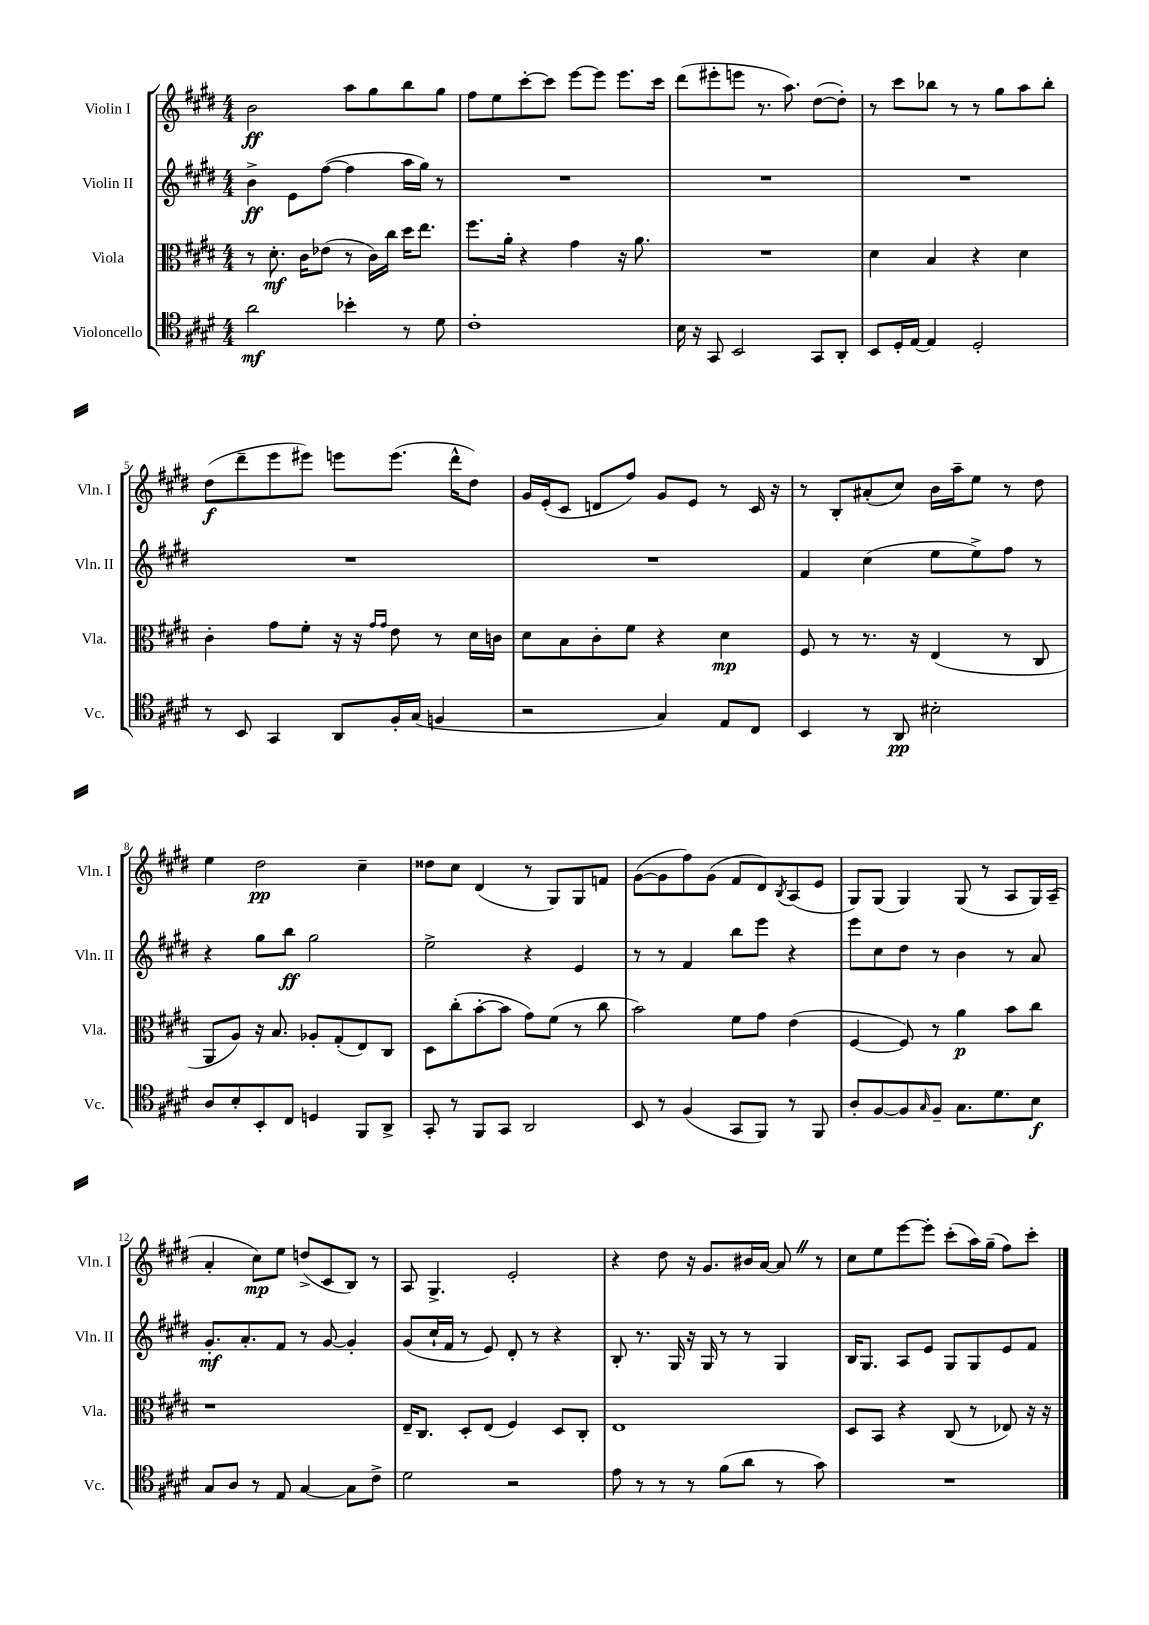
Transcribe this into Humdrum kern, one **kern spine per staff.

**kern	**dynam	**kern	**dynam	**kern	**dynam	**kern	**dynam
*part4	*part4	*part3	*part3	*part2	*part2	*part1	*part1
*staff4	*staff4	*staff3	*staff3	*staff2	*staff2	*staff1	*staff1
*I"Violoncello	*	*I"Viola	*	*I"Violin II	*	*I"Violin I	*
*I'Vc.	*	*I'Vla.	*	*I'Vln. II	*	*I'Vln. I	*
*clefC4	*	*clefC3	*	*clefG2	*	*clefG2	*
*k[f#c#g#d#]	*	*k[f#c#g#d#]	*	*k[f#c#g#d#]	*	*k[f#c#g#d#]	*
*M4/4	*	*M4/4	*	*M4/4	*	*M4/4	*
=1	=1	=1	=1	=1	=1	=1	=1
2a\	mf	8r	.	4b^\	ff	2b\	ff
.	.	8.d#'\	mf	.	.	.	.
.	.	.	.	8e\L	.	.	.
.	.	16c#\KL	.	.	.	.	.
.	.	(8e-X\J	.	([8ff#\J	.	.	.
4b-X'\	.	8r	.	4ff#\]	.	8aa\L	.
.	.	16c#\LL)	.	.	.	8gg#\	.
.	.	16cc#\JJ	.	.	.	.	.
8r	.	16dd#\KL	.	16aa\LL	.	8bb\	.
.	.	8.ee\J	.	16gg#\JJ)	.	.	.
8d#\	.	.	.	8r	.	8gg#\J	.
=2	=2	=2	=2	=2	=2	=2	=2
1c#'	.	8.ff#\L	.	1r	.	8ff#\L	.
.	.	.	.	.	.	8ee\	.
.	.	16a'\Jk	.	.	.	.	.
.	.	4r	.	.	.	[8ccc#'\	.
.	.	.	.	.	.	8ccc#\J]	.
.	.	4g#\	.	.	.	[8eee\L	.
.	.	.	.	.	.	8eee\J]	.
.	.	16r	.	.	.	8.eee\L	.
.	.	8.a\	.	.	.	.	.
.	.	.	.	.	.	16ccc#\Jk	.
=3	=3	=3	=3	=3	=3	=3	=3
16B\	.	1r	.	1r	.	(8ddd#\L	.
16r	.	.	.	.	.	.	.
8GG#/	.	.	.	.	.	8eee#X'\	.
2BB/	.	.	.	.	.	8eeen\J	.
.	.	.	.	.	.	8.r	.
.	.	.	.	.	.	8.aa\)	.
8GG#/L	.	.	.	.	.	([8dd#\L	.
8AA'/J	.	.	.	.	.	8dd#'\J])	.
=4	=4	=4	=4	=4	=4	=4	=4
8BB/L	.	4d#\	.	1r	.	8r	.
16D#'/L	.	.	.	.	.	8ccc#\L	.
[16E/JJ	.	.	.	.	.	.	.
4E/]	.	4B/	.	.	.	8bb-X\J	.
.	.	.	.	.	.	8r	.
2D#'/	.	4r	.	.	.	8r	.
.	.	.	.	.	.	8gg#\L	.
.	.	4d#\	.	.	.	8aa\	.
.	.	.	.	.	.	8bb-'\J	.
!!LO:LB:g=z
=5	=5	=5	=5	=5	=5	=5	=5
8r	.	4c#'\	.	1r	.	(8dd#\L	f
8BB/	.	.	.	.	.	8ddd#~\	.
4GG#/	.	8g#\L	.	.	.	8eee\	.
.	.	8f#'\J	.	.	.	8eee#X\J)	.
8AA/L	.	16r	.	.	.	8eeen\L	.
.	.	16r	.	.	.	.	.
.	.	16qqg#/LL	.	.	.	.	.
.	.	16qqg#/JJ	.	.	.	.	.
16F#'/L	.	8e\	.	.	.	(8.eee\J	.
(16G#/JJ	.	.	.	.	.	.	.
4Fn/	.	8r	.	.	.	.	.
.	.	.	.	.	.	16ddd#^^\KL	.
.	.	16d#\LL	.	.	.	8dd#\J)	.
.	.	16cn\JJ	.	.	.	.	.
=6	=6	=6	=6	=6	=6	=6	=6
2r	.	8d#\L	.	1r	.	16g#/LL	.
.	.	.	.	.	.	(16e'/J	.
.	.	8B\	.	.	.	8c#/J	.
.	.	8c#'\	.	.	.	8dn/L	.
.	.	8f#\J	.	.	.	8ff#/J)	.
4G#/)	.	4r	.	.	.	8g#/L	.
.	.	.	.	.	.	8e/J	.
8E/L	.	4d#\	mp	.	.	8r	.
8C#/J	.	.	.	.	.	16c#/	.
.	.	.	.	.	.	16r	.
=7	=7	=7	=7	=7	=7	=7	=7
4BB/	.	8F#/	.	4f#/	.	8r	.
.	.	8r	.	.	.	8B'/L	.
8r	.	8.r	.	(4cc#\	.	(8a#X'/	.
8AA/	pp	.	.	.	.	8cc#/J)	.
.	.	16r	.	.	.	.	.
2B#X'\	.	(4E/	.	8ee\L	.	16b\LL	.
.	.	.	.	.	.	16aa~\J	.
.	.	.	.	8ee^\)	.	8ee\J	.
.	.	8r	.	8ff#\J	.	8r	.
.	.	8C#/	.	8r	.	8dd#\	.
!!LO:LB:g=z
=8	=8	=8	=8	=8	=8	=8	=8
8A/L	.	8AA/L	.	4r	.	4ee\	.
8B'/	.	8A/J)	.	.	.	.	.
8BB'/	.	16r	.	8gg#\L	.	2dd#\	pp
.	.	8.B/	.	.	.	.	.
8C#/J	.	.	.	8bb\J	ff	.	.
4Dn/	.	8A-X'/L	.	2gg#\	.	.	.
.	.	(8G#'/	.	.	.	.	.
8FF#/L	.	8E/)	.	.	.	4cc#~\	.
8AA^/J	.	8C#/J	.	.	.	.	.
=9	=9	=9	=9	=9	=9	=9	=9
8GG#'/	.	8D#\L	.	2ee^\	.	8dd##X\L	.
8r	.	(8cc#'\	.	.	.	8cc#\J	.
8FF#/L	.	[8b'\	.	.	.	(4d#/	.
8GG#/J	.	8b\J]	.	.	.	.	.
2AA/	.	8g#\L)	.	4r	.	8r	.
.	.	(8f#\J	.	.	.	8G#/L)	.
.	.	8r	.	4e/	.	8G#/	.
.	.	8cc#\	.	.	.	8fn/J	.
=10	=10	=10	=10	=10	=10	=10	=10
8BB/	.	2b\)	.	8r	.	([8g#\L	.
8r	.	.	.	8r	.	8g#\]	.
(4F#/	.	.	.	4f#/	.	8ff#\)	.
.	.	.	.	.	.	(8g#\J	.
8GG#/L	.	8f#\L	.	8bb\L	.	8f#/L	.
8FF#/J)	.	8g#\J	.	8eee\J	.	8d#/)	.
.	.	.	.	.	.	8qB/	.
8r	.	(4e\	.	4r	.	(8A/	.
8FF#/	.	.	.	.	.	8e/J	.
=11	=11	=11	=11	=11	=11	=11	=11
8A'/L	.	[4F#/	.	8eee\L	.	8G#/L)	.
[8F#/	.	.	.	8cc#\	.	(8G#/J	.
8F#/]	.	8F#/])	.	8dd#\J	.	4G#/)	.
16qqG#/	.	.	.	.	.	.	.
8F#~/J	.	8r	.	8r	.	.	.
8.G#\L	.	4a\	p	4b\	.	(8G#/	.
.	.	.	.	.	.	8r	.
8.d#\	.	.	.	.	.	.	.
.	.	8b\L	.	8r	.	8A/L	.
8B\J	f	8cc#\J	.	8a/	.	16G#/L)	.
.	.	.	.	.	.	(16A~/JJ	.
!!LO:LB:g=z
=12	=12	=12	=12	=12	=12	=12	=12
8G#/L	.	1r	.	8.g#'/L	mf	4a'/	.
8A/J	.	.	.	.	.	.	.
.	.	.	.	8.a'/	.	.	.
8r	.	.	.	.	.	8cc#\L)	mp
8E/	.	.	.	8f#/J	.	8ee\J	.
[4G#/	.	.	.	8r	.	(8ddn^/L	.
.	.	.	.	[8g#/	.	8c#/	.
8G#\L]	.	.	.	4g#'/]	.	8B/J)	.
8c#^\J	.	.	.	.	.	8r	.
=13	=13	=13	=13	=13	=13	=13	=13
2d#\	.	16E~/KL	.	(8g#/L	.	8A/	.
.	.	8.C#/J	.	.	.	.	.
.	.	.	.	16cc#`/L	.	4.G#^/	.
.	.	.	.	16f#/JJ	.	.	.
.	.	8D#'/L	.	8r	.	.	.
.	.	(8E/J	.	8e/)	.	.	.
2r	.	4F#/)	.	8d#'/	.	2e'/	.
.	.	.	.	8r	.	.	.
.	.	8D#/L	.	4r	.	.	.
.	.	8C#'/J	.	.	.	.	.
=14	=14	=14	=14	=14	=14	=14	=14
8e\	.	1E	.	8B'/	.	4r	.
8r	.	.	.	8.r	.	.	.
8r	.	.	.	.	.	8dd#\	.
.	.	.	.	16G#/	.	.	.
8r	.	.	.	16r	.	16r	.
.	.	.	.	16G#/	.	8.g#/L	.
(8f#\L	.	.	.	8r	.	.	.
8a\J	.	.	.	8r	.	16b#X/L	.
.	.	.	.	.	.	[16a/JJ	.
8r	.	.	.	4G#/	.	8aZ/]	.
8g#\)	.	.	.	.	.	8r	.
=15	=15	=15	=15	=15	=15	=15	=15
1r	.	8D#/L	.	16B/KL	.	8cc#\L	.
.	.	.	.	8.G#/J	.	.	.
.	.	8BB/J	.	.	.	8ee\	.
.	.	4r	.	8A/L	.	[8eee\	.
.	.	.	.	8e/J	.	8eee'\J]	.
.	.	(8C#/	.	8G#/L	.	(8ccc#'\L	.
.	.	8r	.	8G#/	.	16aa\L)	.
.	.	.	.	.	.	(16gg#~\JJ	.
.	.	8E-X/)	.	8e/	.	8ff#\L)	.
.	.	16r	.	8f#/J	.	8ccc#'\J	.
.	.	16r	.	.	.	.	.
==	==	==	==	==	==	==	==
*-	*-	*-	*-	*-	*-	*-	*-
